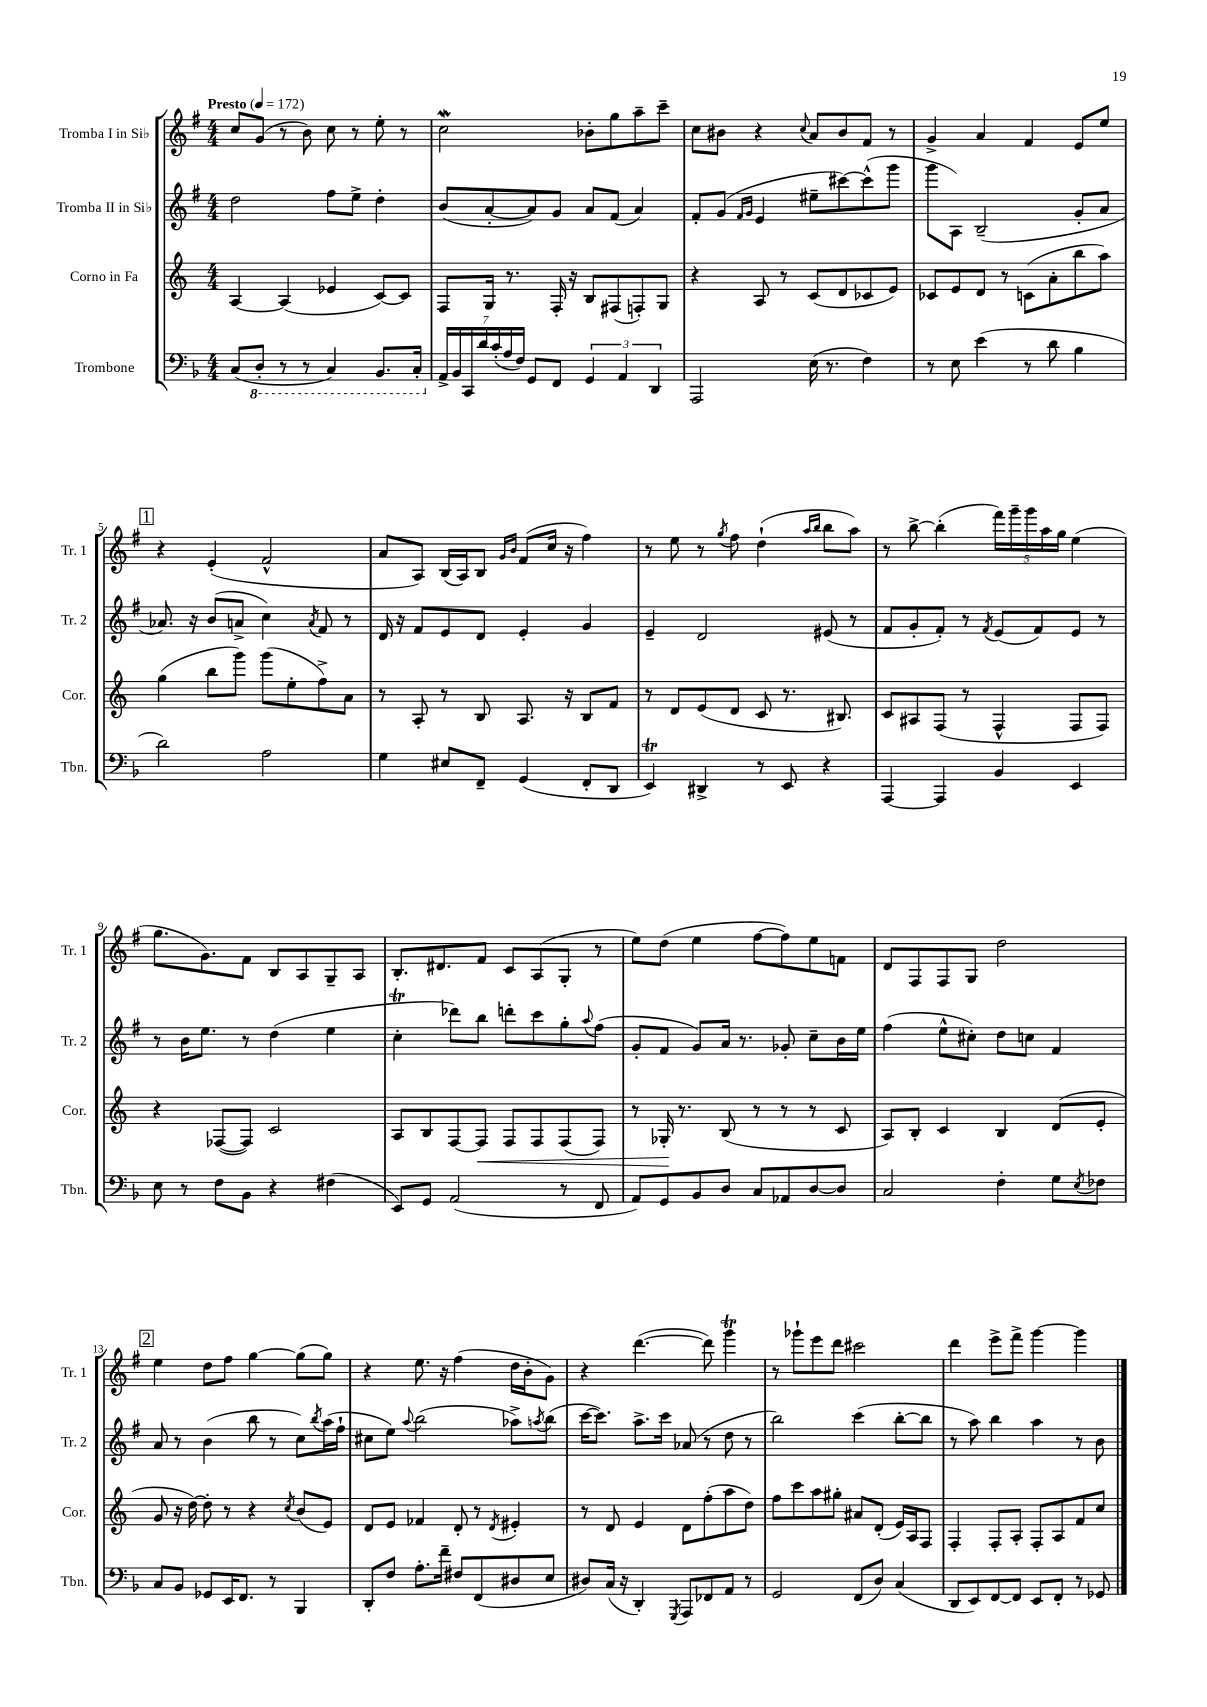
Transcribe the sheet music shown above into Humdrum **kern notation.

**kern	**kern	**dynam	**kern	**kern
*part4	*part3	*part3	*part2	*part1
*staff4	*staff3	*staff3	*staff2	*staff1
*I"Trombone	*I"Corno in Fa	*	*I"Tromba II in Si♭	*I"Tromba I in Si♭
*I'Tbn.	*I'Cor.	*	*I'Tr. 2	*I'Tr. 1
*clefF4	*clefG2	*	*clefG2	*clefG2
*k[b-]	*k[]	*	*k[f#]	*k[f#]
*M4/4	*M4/4	*	*M4/4	*M4/4
*MM172	*MM172	*	*MM172	*MM172
=1	=1	=1	=1	=1
!	!	!	!	!LO:TX:a:B:t=Presto
(8C/L	[4A/	.	2dd\	8cc/L
*8ba	*	*	*	*
8DD'/J	.	.	.	(8g/J
8r	(4A/]	.	.	8r
8r	.	.	.	8b\)
4CC/)	4e-X/	.	8ff#\L	8cc\
.	.	.	8ee^\J	8r
8.BBB-/L	[8c/L)	.	4dd'\	8ee'\
.	8c/J]	.	.	8r
16CC'/Jk	.	.	.	.
=2	=2	=2	=2	=2
*X8ba	*	*	*	*
28AA^/LL	8F/L	.	(8b/L	2ccw\
28BB-/	.	.	.	.
28CC/	.	.	.	.
28d/	.	.	.	.
.	16G/Jk	.	[8a'/	.
(28c'/	.	.	.	.
28A/	.	.	.	.
.	8.r	.	.	.
28F/JJ)	.	.	.	.
8GG/L	.	.	8a/])	.
8FF/J	16F'/	.	8g/J	.
.	16r	.	.	.
6GG/	8B/L	.	8a/L	8b-X'\L
.	(8F#X/	.	(8f#/J	8gg\
6AA/	.	.	.	.
.	8Fn'/)	.	4a/)	8aa~\
6DD/	.	.	.	.
.	8G/J	.	.	8ccc~\J
=3	=3	=3	=3	=3
2AAA/	4r	.	8f#'/L	8cc\L
.	.	.	(8g/J	8b#X\J
.	.	.	16qqf#/LL	.
.	.	.	16qqg/JJ	.
.	8A/	.	4e/	4r
.	8r	.	.	.
.	.	.	.	8qqcc/
(16E\	(8c/L	.	8ee#X~\L	8a/L
8.r	.	.	.	.
.	8d/	.	[8ccc#X\)	8b#/
4F\)	8c-X/	.	(8ccc#^^\]	8f#/J
.	8e/J)	.	8ggg\J	8r
=4	=4	=4	=4	=4
8r	8c-X/L	.	8ggg\L	4g^/
8E\	8e/	.	8A\J)	.
(4e\	8d/J	.	(2B~/	4a/
.	8r	.	.	.
8r	(8cn\L	.	.	4f#/
8d\	8a'\	.	.	.
4B-\	8bb\	.	8g'/L	8e/L
.	8aa\J)	.	8a/J	8ee/J
!!LO:LB:g=z
!!LO:REH:place=s1:t=1
=5	=5	=5	=5	=5
2d\)	(4gg\	.	8.a-X/)	4r
.	.	.	16r	.
.	8bb\L	.	(8b/L	(4e'/
.	8ggg\J)	.	8an^/J	.
2A\	(8ggg\L	.	4cc\)	2f#^^/
.	8ee'\	.	.	.
.	.	.	8qa/	.
.	8ff^\)	.	8f#/	.
.	8a\J	.	8r	.
=6	=6	=6	=6	=6
4G\	8r	.	16d/	8a/L
.	.	.	16r	.
.	8A'/	.	8f#/L	8A/J)
8E#X/L	8r	.	8e/	(16B/LL
.	.	.	.	16A/J)
8FF~/J	8B/	.	8d/J	8B/J
.	.	.	.	16qqg/LL
.	.	.	.	16qqb/JJ
(4GG/	8.A/	.	4e'/	(8f#/L
.	.	.	.	16cc/Jk
.	16r	.	.	16r
8FF'/L	8B/L	.	4g/	4ff#\)
8DD/J	8f/J	.	.	.
=7	=7	=7	=7	=7
4EEt/)	8r	.	4e~/	8r
.	8d/L	.	.	8ee\
4DD#X^/	(8e/	.	2d/	8r
.	.	.	.	8qgg/
.	8d/J	.	.	8ff#\
8r	8c/	.	.	(4dd`\
8EE/	8.r	.	.	.
.	.	.	.	16qqaa/LL
.	.	.	.	16qqbb/JJ
4r	.	.	(8e#X/	8bb\L
.	8.B#X/)	.	.	.
.	.	.	8r	8aa\J)
=8	=8	=8	=8	=8
[4AAA/	8c/L	.	8f#/L	8r
.	8A#X/	.	8g'/	[8bb^\
4AAA/]	(8F/J	.	8f#'/J)	(4bb'\]
.	8r	.	8r	.
.	.	.	8qf#/	.
4BB-/	4F^^/	.	(8e/L	20fff#\LL)
.	.	.	.	20ggg~\
.	.	.	.	20ggg\
.	.	.	8f#/)	.
.	.	.	.	20aa\
.	.	.	.	20gg\JJ
4EE/	8F/L	.	8e/J	(4ee\
.	8F/J)	.	8r	.
!!LO:LB:g=z
=9	=9	=9	=9	=9
8E\	4r	.	8r	8.gg\L
8r	.	.	16b\KL	.
.	.	.	8.ee\J	8.g\)
8F\L	([8F-X/L	.	.	.
8BB-\J	8F-/J])	.	8r	8f#\J
4r	2c/	.	(4dd\	8B/L
.	.	.	.	8A/
(4F#X\	.	.	4ee\	8G~/
.	.	.	.	8A/J
=10	=10	=10	=10	=10
8EE/L)	8A/L	.	4ccT'\	8.B'/L
8GG/J	8B/	.	.	.
.	.	.	.	8.d#X/
(2AA/	[8F/	.	8ddd-X\L)	.
!	!	!LO:HP:b	!	!
.	8F/J]	<	8bb\J	8f#/J
.	8F/L	.	8dddn'\L	8c/L
.	8F/	.	8ccc\	(8A/
8r	(8F/	.	8gg'\	8G'/J
.	.	.	8qqaa/	.
8FF/	8F/J)	.	(8ff#\J	8r
=11	=11	=11	=11	=11
8AA/L)	8r	.	8g'/L	8ee\L)
8GG/	16G-X'/	.	8f#/J	(8dd\J
.	8.r	[	.	.
8BB-/	.	.	8g/L)	4ee\
8D/J	(8B/	.	16a/Jk	.
.	.	.	8.r	.
8C/L	8r	.	.	[8ff#\L
8AA-X/	8r	.	8g-X'/	8ff#\])
[8D/	8r	.	8cc~\L	8ee\
8D/J]	8c/	.	16b\L	8fn\J
.	.	.	16ee\JJ	.
=12	=12	=12	=12	=12
2C/	8A/L)	.	(4ff#\	8d/L
.	8B'/J	.	.	8F#/
.	4c/	.	8ee^^\L	8F#/
.	.	.	8cc#X'\J)	8G/J
4F'\	4B/	.	8dd\L	2dd\
.	.	.	8ccn\J	.
8G\L	(8d/L	.	4f#/	.
8qE/	.	.	.	.
8F-X\J	8e'/J	.	.	.
!!LO:LB:g=z
!!LO:REH:place=s1:t=2
=13	=13	=13	=13	=13
8C/L	8g/	.	8a/	4ee\
8BB-/J	16r	.	8r	.
.	[16dd\)	.	.	.
8GG-X/L	8dd'\]	.	(4b\	8dd\L
16EE/K	8r	.	.	8ff#\J
8.FF/J	.	.	.	.
.	4r	.	8bb\	[4gg\
8r	.	.	8r	.
.	8qcc/	.	.	.
4BBB-/	(8b/L	.	8cc\L)	(8gg\L]
.	.	.	8qbb/	.
.	8e/J)	.	(16aa\L	8gg\J)
.	.	.	16ff#`\JJ	.
=14	=14	=14	=14	=14
8DD'/L	8d/L	.	8cc#X\L	4r
8F/J	8e/J	.	8ee\J)	.
.	.	.	8qqaa/	.
8.A'\L	4f-X/	.	(2bb\	8.ee\
16f~\Jk	.	.	.	16r
8F#X/L	8d'/	.	.	(4ff#\
(8FF/	8r	.	.	.
.	8qd/	.	.	.
8D#X/	4e#X'/	.	8aa-X^\L)	16dd\LL
.	.	.	.	16b'\J
.	.	.	8qaan/	.
8E/J	.	.	(8bb\J	8g\J)
=15	=15	=15	=15	=15
8D#X/L)	8r	.	[16ccc\KL	4r
.	.	.	8.ccc\J])	.
(16C/Jk	8d/	.	.	.
16r	.	.	.	.
4DD'/)	4e/	.	8.aa^\L	([4.ddd\
.	.	.	16ccc\Jk	.
8qGGG/	.	.	.	.
8AAA/L	8d\L	.	(8a-X/	.
8FF-X/	(8ff'\	.	8r	8ddd\])
8AA/J	8aa\	.	8dd\	4gggT\
8r	8dd\J)	.	8r	.
=16	=16	=16	=16	=16
2GG/	8ff\L	.	2bb\)	8r
.	8ccc\	.	.	8ggg-X`\L
.	8aa\	.	.	8eee\
.	8gg#X'\J	.	.	8ddd\J
(8FF/L	8a#X/L	.	(4ccc\	2ccc#X\
8D/J)	(8d'/J	.	.	.
(4C/	16e/LL)	.	[8bb'\L	.
.	16A/J	.	.	.
.	8F/J	.	8bb\J]	.
=17	=17	=17	=17	=17
8DD/L	4F'/	.	8r	4ddd\
8EE/)	.	.	8aa\)	.
[8FF/	8F'/L	.	4bb\	8eee^\L
8FF/J]	8A'/J	.	.	8fff#^\J
8EE/L	8F'/L	.	4aa\	[4ggg\
8FF'/J	8A/	.	.	.
8r	8f/	.	8r	4ggg\]
8GG-X/	8cc/J	.	8b\	.
==	==	==	==	==
*-	*-	*-	*-	*-
